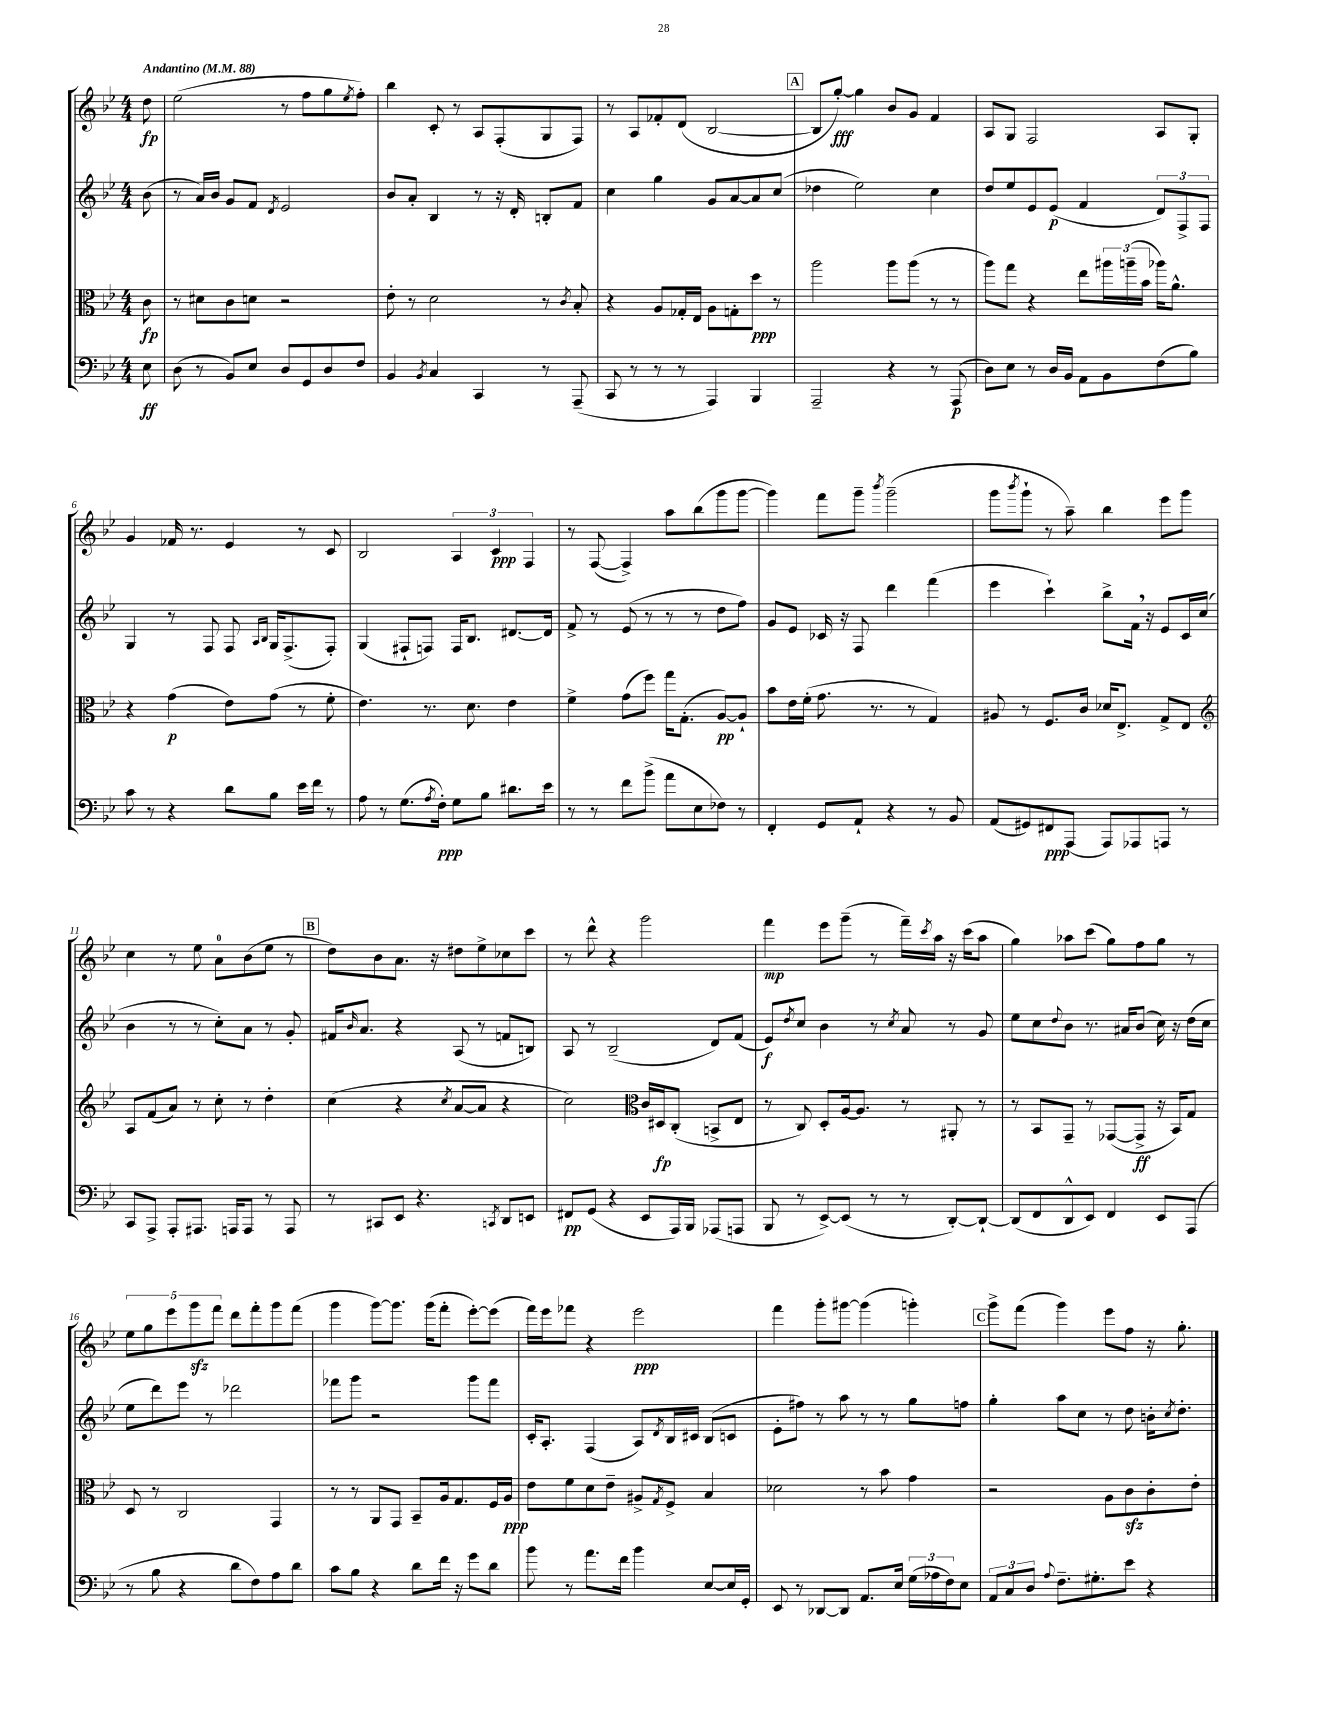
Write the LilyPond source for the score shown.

<<
\new StaffGroup <<
\new Staff = "s0" {
    \clef treble \key bes \major \numericTimeSignature \time 4/4 \partial 8 \tempo "Andantino" 4 = 88
    d''8\fp |
    ees''2( r8 f''8 g''8 \acciaccatura { ees''8 } f''8-.) |
    bes''4 c'8-. r8 a8 f8-.( g8 f8) |
    r8 a8 fes'8-. d'8( bes2~ |
    \mark \markup { \box "A" } bes8 g''8~-.\fff) g''4 bes'8 g'8 f'4 |
    a8 g8 f2 a8 g8-. |
    g'4 fes'16 r8. ees'4 r8 c'8 |
    bes2 \tuplet 3/2 { a4 c'4\ppp f4 } |
    r8 f8~( f4->) a''8 bes''8( g'''8 g'''8~ |
    g'''4) f'''8 g'''8-- \acciaccatura { bes'''8 } g'''2--( |
    g'''8 \acciaccatura { bes'''8 } g'''8-! r8 a''8--) bes''4 ees'''8 g'''8 |
    c''4 r8 ees''8 a'8-0 bes'8( ees''8 r8 |
    \mark \markup { \box "B" } d''8) bes'8 a'8. r16 dis''8 ees''8-> ces''8 c'''8 |
    r8 d'''8-^ r4 g'''2 |
    f'''4\mp ees'''8 g'''8--( r8 f'''16--) \acciaccatura { c'''8 } a''16 r16 c'''16( a''8 |
    g''4) aes''8 c'''8( g''8) f''8 g''8 r8 |
    \tuplet 5/4 { ees''8 g''8 ees'''8 g'''8\sfz f'''8 } d'''8 f'''8-. g'''8 f'''8( |
    g'''4 g'''8~) g'''8. g'''16( f'''8-. ees'''8~-.) ees'''8( |
    f'''16) ees'''16 fes'''8 r4 ees'''2\ppp |
    f'''4 g'''8-. gis'''8~ gis'''4( g'''4-.) |
    \mark \markup { \box "C" } g'''8-> f'''8( g'''4) ees'''8 f''8 r16 g''8.-. \bar "|." |
}
\new Staff = "s1" {
    \clef treble \key bes \major \numericTimeSignature \time 4/4 \partial 8
    bes'8( |
    r8 a'16) bes'16 g'8 f'8 \acciaccatura { d'8 } ees'2 |
    bes'8 a'8-. bes4 r8 r16 d'16-. b8-. f'8 |
    c''4 g''4 g'8 a'8~ a'8 c''8( |
    \mark \markup { \box "A" } des''4 ees''2) c''4 |
    d''8 ees''8 ees'8 ees'8\p( f'4 \tuplet 3/2 { d'8) f8-> f8 } |
    g4 r8 f8 f8 \grace { a16 bes16 } g16 f8.->( f8-.) |
    g4( fis8-! f8) f16 bes8. dis'8.~ dis'16 |
    f'8-> r8 ees'8( r8 r8 r8 d''8 f''8) |
    g'8 ees'8 ces'16 r16 f8 d'''4 f'''4( |
    ees'''4 c'''4-!) bes''8-> f'16 \breathe r16 ees'8 c'16 c''16( |
    bes'4 r8 r8 c''8-.) a'8 r8 g'8-. |
    \mark \markup { \box "B" } fis'16 \grace { bes'16 } a'8. r4 a8( r8 f'8 b8) |
    a8 r8 bes2--( d'8) f'8( |
    ees'8\f) \acciaccatura { d''8 } c''8 bes'4 r8 \acciaccatura { c''8 } a'8 r8 g'8 |
    ees''8 c''8 \appoggiatura { d''8 } bes'8 r8. ais'16 bes'8( c''16) r16 d''16( c''16 |
    ees''8 d'''8) ees'''8 r8 des'''2 |
    fes'''8 g'''8 r2 g'''8 fes'''8 |
    c'16-. a8.-. f4( a8) \acciaccatura { d'8 } bes16 cis'16 bes8( c'8 |
    ees'8-. fis''8) r8 a''8 r8 r8 g''8 f''8 |
    \mark \markup { \box "C" } g''4-. a''8 c''8 r8 d''8 b'16-. \acciaccatura { c''8 } d''8.-. \bar "|." |
}
\new Staff = "s2" {
    \clef alto \key bes \major \numericTimeSignature \time 4/4 \partial 8
    c'8\fp |
    r8 dis'8 c'8 d'8 r2 |
    ees'8-. r8 d'2 r8 \acciaccatura { c'8 } bes8-. |
    r4 a8 ges16-. ees16 a8 g8-. d''8\ppp r8 |
    \mark \markup { \box "A" } a''2 a''8 a''8( r8 r8 |
    a''8) g''8 r4 ees''8 \tuplet 3/2 { ais''16 a''16--( bes'16 } aes''16) a'8.-^ |
    r4 g'4\p( ees'8) g'8( r8 f'8-. |
    ees'4.) r8. d'8. ees'4 |
    f'4-> g'8( f''8) g''16 g8.-.( a8~\pp) a8-! |
    bes'8 ees'16 f'16-.( g'8. r8. r8 g4) |
    ais8 r8 f8. c'16 des'16 ees8.-> g8-> ees8 |
    \clef treble a8 f'8( a'8) r8 c''8-. r8 d''4-. |
    \mark \markup { \box "B" } c''4( r4 \acciaccatura { c''8 } a'8~ a'8 r4 |
    c''2) \clef alto c'16 dis16\fp c8-.( b,8-> ees8 |
    r8 c8) d8-. a16~ a8. r8 ais,8-. r8 |
    r8 bes,8 g,8-- r8 ges,8~( ges,8->\ff r16 bes,16) g8 |
    d8 r8 c2 g,4 |
    r8 r8 a,8 g,8 bes,8-- a16 g8. f16 a16\ppp |
    ees'8 f'8 d'8 ees'8-- ais8-> \acciaccatura { g8 } f8-> bes4 |
    des'2 r8 bes'8 g'4 |
    \mark \markup { \box "C" } r2 a8 c'8\sfz c'8-. ees'8-. \bar "|." |
}
\new Staff = "s3" {
    \clef bass \key bes \major \numericTimeSignature \time 4/4 \partial 8
    ees8\ff |
    d8( r8 bes,8) ees8 d8 g,8 d8 f8 |
    bes,4 \acciaccatura { bes,8 } c4 c,4 r8 a,,8--( |
    c,8 r8 r8 r8 a,,4) bes,,4 |
    \mark \markup { \box "A" } a,,2-- r4 r8 a,,8\p( |
    d8) ees8 r8 d16 bes,16 a,8 bes,8 f8( bes8) |
    c'8 r8 r4 d'8 bes8 ees'16 f'16 r8 |
    a8 r8 g8.( \acciaccatura { a8 } f16-.\ppp) g8 bes8 dis'8. ees'16 |
    r8 r8 f'8 bes'8->( a'8 ees8 fes8) r8 |
    f,4-. g,8 a,8-! r4 r8 bes,8 |
    a,8( gis,8) fis,8\ppp a,,8( a,,8) aes,,8 a,,8 r8 |
    c,8 a,,8-> a,,8-. ais,,8. a,,16 a,,8 r8 a,,8 |
    \mark \markup { \box "B" } r8 cis,8 ees,8 r4. \acciaccatura { c,8 } d,8 e,8 |
    fis,8\pp g,8( r4 ees,8 a,,16) bes,,16 aes,,8( a,,8 |
    bes,,8 r8 ees,8~->) ees,8( r8 r8 d,8~-.) d,8~-! |
    d,8( f,8 d,8-^ ees,8) f,4 ees,8 a,,8( |
    r8 bes8 r4 d'8 f8) a8 d'8 |
    c'8 bes8 r4 d'8 f'16 r16 g'8 d'8 |
    bes'8 r8 a'8. f'16 bes'4 ees8~ ees16 g,16-. |
    ees,8 r8 des,8~ des,8 a,8. ees16 \tuplet 3/2 { g16( aes16 f16) } ees8 |
    \mark \markup { \box "C" } \tuplet 3/2 { a,8 c8 d8 } \appoggiatura { a8 } f8.-- gis8.-. ees'8 r4 \bar "|." |
}
>>
>>
